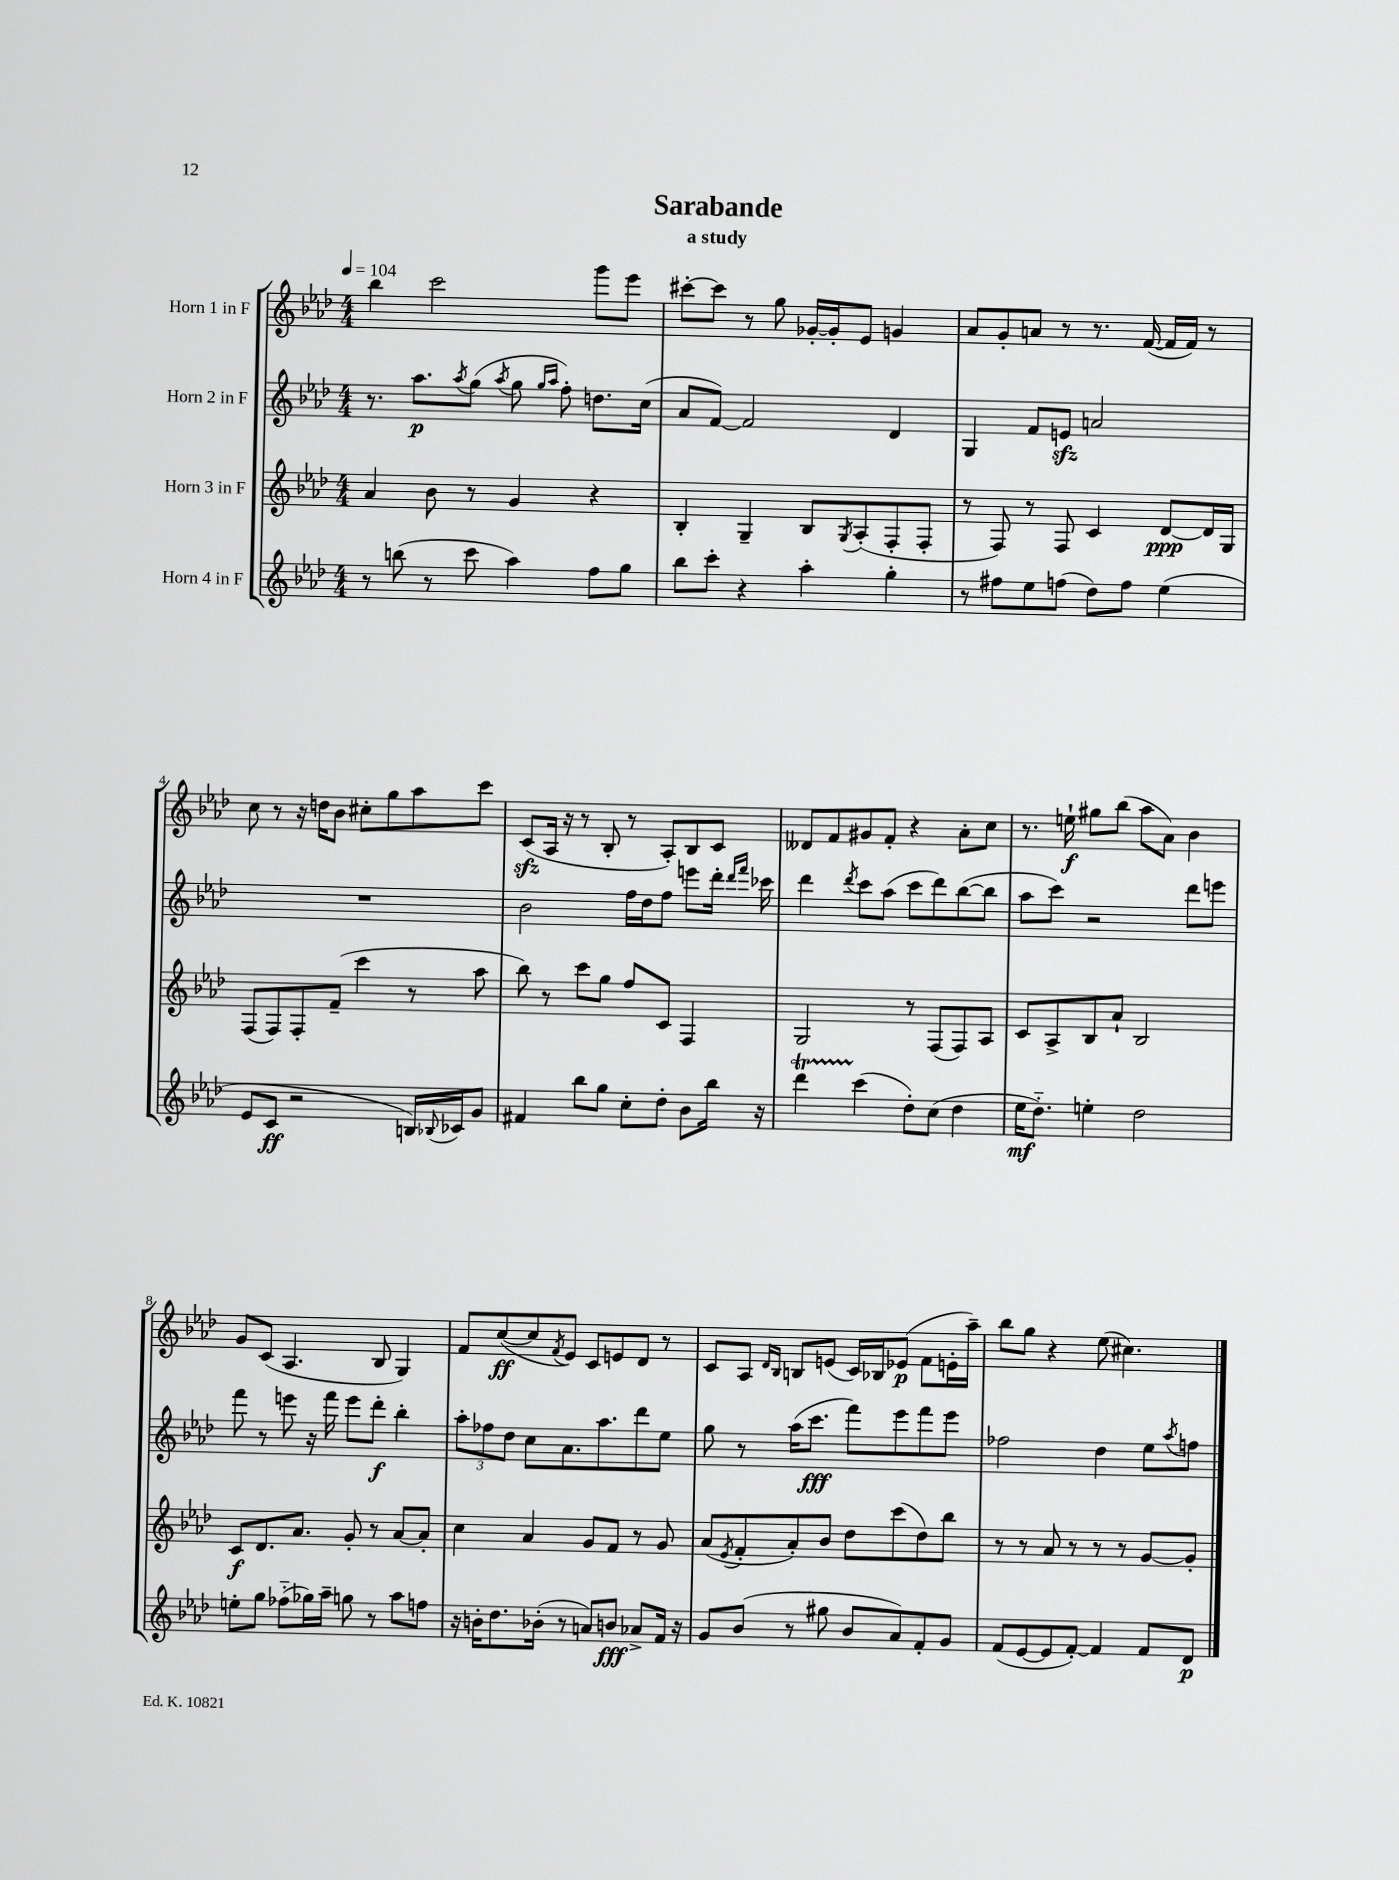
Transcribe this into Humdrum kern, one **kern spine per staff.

**kern	**kern	**kern	**kern
*staff4	*staff3	*staff2	*staff1
*clefG2	*clefG2	*clefG2	*clefG2
*k[b-e-a-d-]	*k[b-e-a-d-]	*k[b-e-a-d-]	*k[b-e-a-d-]
*M4/4	*M4/4	*M4/4	*M4/4
*MM104	*MM104	*MM104	*MM104
8r	4a-	8.r	4bb-
(8bb	.	.	.
.	.	8.aa-	.
8r	8b-	.	2ccc
.	.	8qaa-	.
8ccc	8r	(8gg	.
.	.	8qaa-	.
4aa-)	4g	8gg	.
.	.	16qqgg	.
.	.	16qqaa-	.
.	.	8ff')	.
8ff	4r	8.dd	8ggg
8gg	.	.	8eee-
.	.	(16cc	.
=	=	=	=
8bb-	4B-'	8a-	[8ccc#'
8ccc'	.	[8f)	8ccc#]
4r	4G~	2f]	8r
.	.	.	8gg
4aa-'	8B-	.	[16g-'
.	.	.	16g-']
.	8qG	.	.
.	(8A-'	.	8e-
4gg'	8F'	4d-	4g
.	8F'	.	.
=	=	=	=
8r	8r	4G	8a-
8ff#	8F)	.	8g'
8ee-	8r	8f	8a
(8ff	8F	8e	8r
8dd-)	4c	2a	8.r
8ff	.	.	.
.	.	.	([16f
(4ee-	[8d-	.	16f]
.	.	.	16f)
.	16d-]	.	8r
.	16G	.	.
=	=	=	=
8e-	(8F	1r	8cc
8c	8F)	.	8r
2r	8F'	.	16r
.	.	.	16dd
.	(8f~	.	8b-
.	4ccc	.	8cc#'
.	.	.	8gg
16B)	8r	.	8aa-
8qqB-	.	.	.
16c-	.	.	.
8g	8aa-	.	8ccc
=	=	=	=
4f#	8bb-)	2b-	(8c
.	8r	.	16A-
.	.	.	16r
8bb-	8ccc	.	8r
8gg	8gg	.	8B-'
8cc'	8ff	16ff	8r
.	.	16dd-	.
8dd-'	8c	8ff	8A-')
8b-	4F	8eee	8B-
16bb-	.	16ddd-'	8c
.	.	16qqddd-	.
.	.	16qqfff	.
16r	.	16ccc-	.
=	=	=	=
4ddd-	2G	4ddd-	8d--
.	.	.	8f
.	.	8qddd-	.
(4ccc	.	8ccc	8g#
.	.	(8aa-	8f'
8dd-')	8r	8ccc	4r
(8cc	(8F	8ddd-)	.
4dd-	8F)	([8bb-	8a-'
.	8A-	8bb-]	8cc
=	=	=	=
16ee-	8c	8aa-	8.r
8.dd-'~)	.	.	.
.	8A-^	8ccc)	.
.	.	.	16ee`
4ee'	8B-	2r	8gg#
.	8a-`	.	(8bb-
2dd-	2B-	.	8aa-
.	.	.	8a-)
.	.	8ddd-	4b-
.	.	8eee	.
=	=	=	=
8ee'	8c	8fff	8g
8gg	8.d-	8r	(8c
(8ff-'~	.	8eee	4.A-
.	8.a-	.	.
16gg-)	.	16r	.
16aa-~	.	16fff	.
8gg	8g'	8eee	.
8r	8r	8ddd-'	8B-
8aa-	[8a-	4bb-'	4G)
8ff	8a-']	.	.
=	=	=	=
16r	4cc	12aa-'	8f
16b'	.	.	.
.	.	12ff-	.
8.dd-	.	.	([8cc
.	.	12dd-	.
.	4a-	8cc	8cc]
(16b-'	.	.	.
.	.	.	8qf
8r	.	8.a-	8e-)
8a)	8g	.	8c
.	.	8.aa-	.
8b	8f	.	8e
8a-^	8r	8ddd-	8d-
16f	8g	8ee-	8r
16r	.	.	.
=	=	=	=
8g	(8a-	8gg	8c
.	8qe-	.	.
(8b-	8f'	8r	8A-
.	.	.	16qqd-
.	.	.	16qqB-
8r	8a-')	(16aa-	8B
.	.	8.ccc	.
8gg#	8b-	.	(8e
8b-	8dd-	8fff)	16c)
.	.	.	16B-
8a-)	(8ccc	8eee-	(8e-
8f'	8dd-)	8fff	8f
8g	8bb-	8eee-	16e'
.	.	.	16aa-~)
=	=	=	=
(8f	8r	2ff-	8bb-
[8e-	8r	.	8gg
8e-]	8a-	.	4r
[8f')	8r	.	.
4f]	8r	4dd-	(8ee-
.	8r	.	4.cc#)
8f	[8g	8ee-	.
.	.	8qaa-	.
8d-	8g']	8ff	.
==	==	==	==
*-	*-	*-	*-
